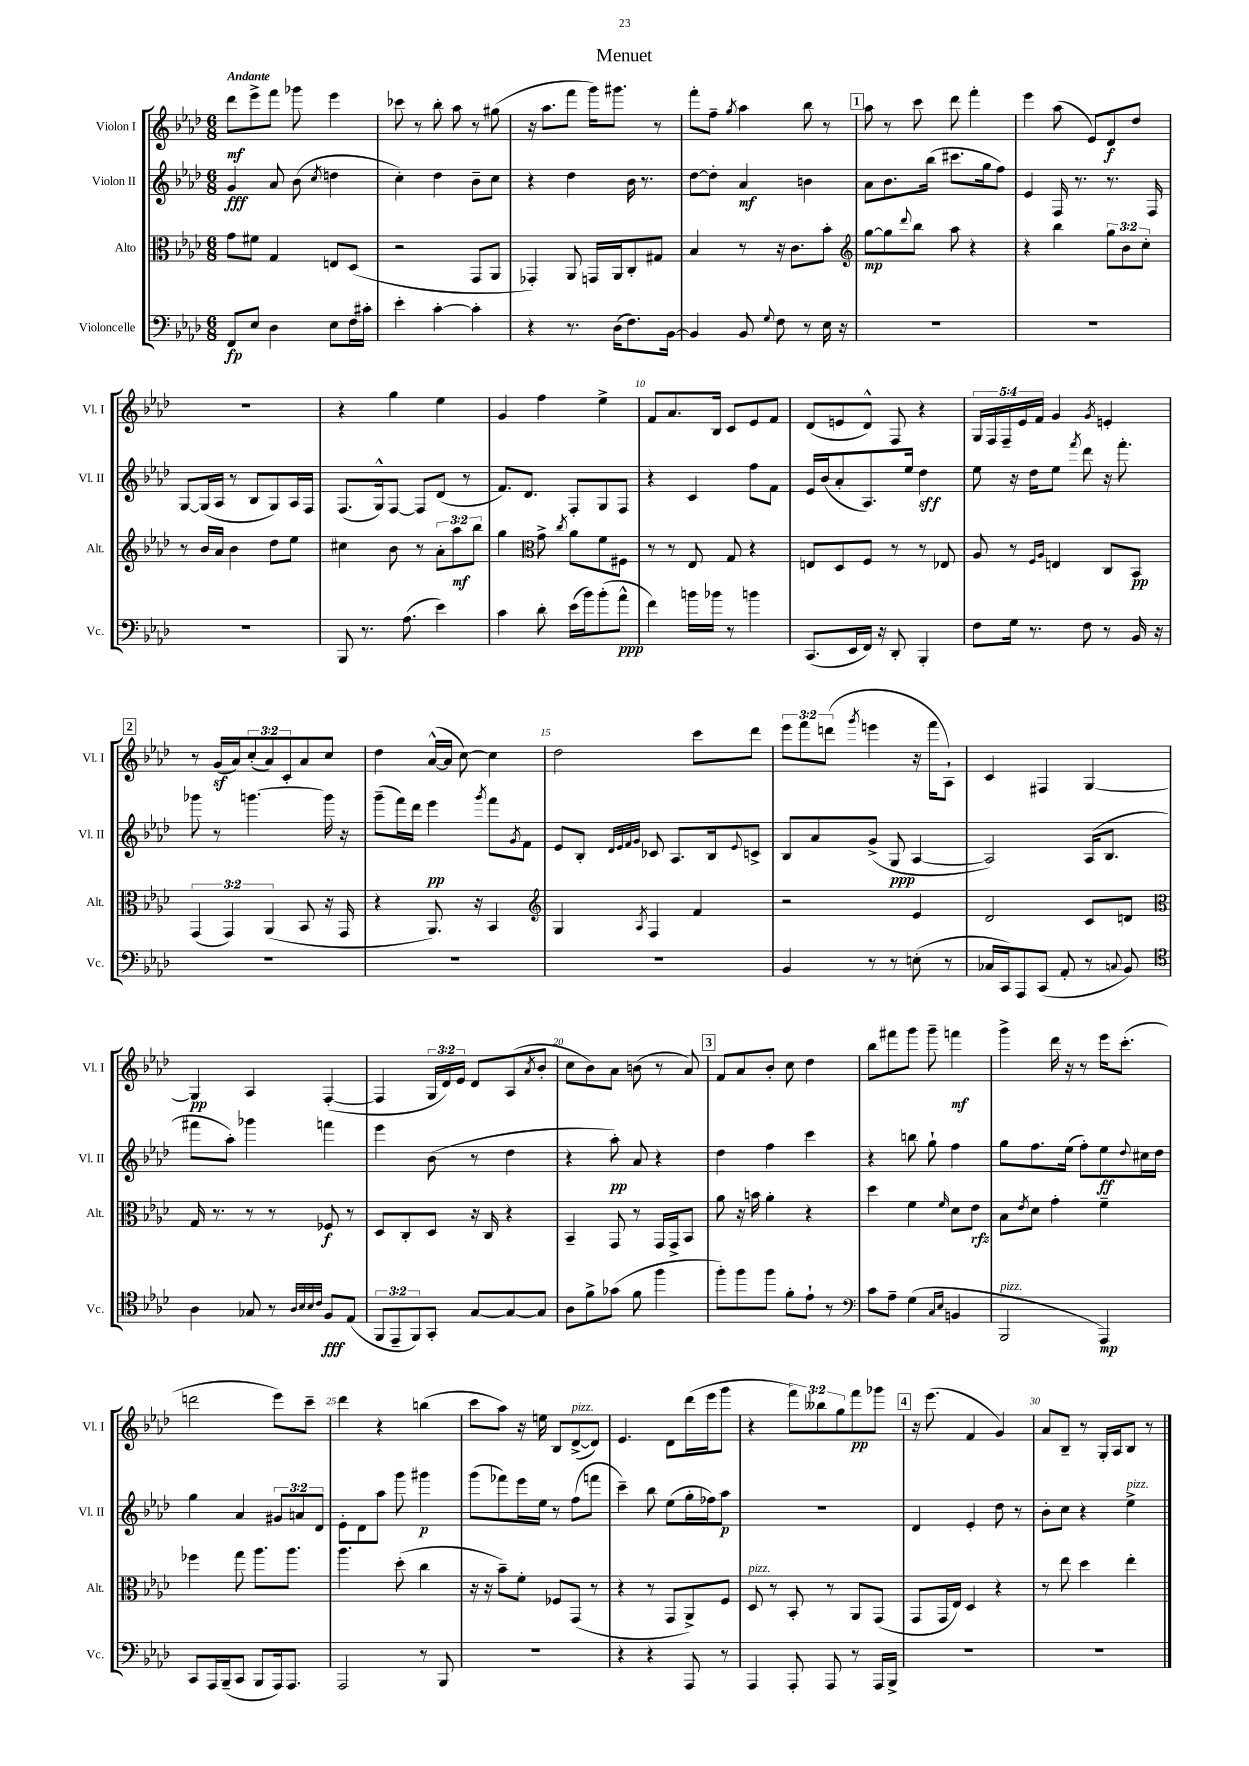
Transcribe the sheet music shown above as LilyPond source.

\header { title = "Menuet" }
<<
\new StaffGroup <<
\new Staff = "s0" \with { instrumentName = "Violon I" shortInstrumentName = "Vl. I" } {
    \clef treble \key aes \major \numericTimeSignature \time 6/8 \override Staff.TupletNumber.text = #tuplet-number::calc-fraction-text \tempo "Andante"
    des'''8\mf ees'''8-> f'''8 ges'''8 ees'''4 |
    ces'''8 r8 bes''8-. aes''8 r8 gis''8( |
    r16 aes''8. f'''8 g'''16) gis'''8. r8 |
    f'''8-. f''8-- \acciaccatura { g''8 } aes''4 bes''8 r8 |
    \mark \markup { \box "1" } aes''8 r8 c'''8 des'''8 f'''4-. |
    ees'''4 aes''8( ees'8) des'8\f des''8 |
    R2. |
    r4 g''4 ees''4 |
    g'4 f''4 ees''4-> |
    f'8 aes'8. bes16 c'8 ees'8 f'8 |
    des'8( e'8 des'8-^) f8 r4 |
    \tuplet 5/4 { g16 f16 f16-- ees'16 f'16 } g'4 \acciaccatura { g'8 } e'4-. |
    \mark \markup { \box "2" } r8 g'16\sf( aes'16) \tuplet 3/2 { c''8-.( aes'8) c'8-. } aes'8 c''8 |
    des''4 aes'16~-^( aes'16 c''8~) c''4 |
    des''2 c'''8 des'''8 |
    \tuplet 3/2 { ees'''8 f'''8 d'''8( } \acciaccatura { g'''8 } e'''4 r16 f'''16 aes8-!) |
    c'4 fis4 g4~ |
    g4\pp aes4 f4~-.( |
    f4 \tuplet 3/2 { g16 des'16) ees'16 } des'8 aes8( \acciaccatura { aes'8 } bes'8-. |
    c''8 bes'8) aes'8 b'8( r8 aes'8) |
    \mark \markup { \box "3" } f'8 aes'8 bes'8-. c''8 des''4 |
    bes''8 fis'''8 g'''8 g'''8-- f'''4\mf |
    g'''4-> des'''16 r16 r8 ees'''16 c'''8.-.( |
    d'''2 ees'''8) c'''8-- |
    des'''4 r4 b''4( |
    c'''8 aes''8) r16 e''16 bes8 des'8~->^\markup { \italic "pizz." }( des'8) |
    ees'4. des'8 des'''16( ees'''16 g'''8 |
    r4 \tuplet 3/2 { f'''8) beses''8 g''8 } f'''8\pp ges'''8 |
    \mark \markup { \box "4" } r16 ees'''8.( f'4 g'4) |
    aes'8 bes8-- r8 g16-. aes16 bes8 r8 \bar "|." |
}
\new Staff = "s1" \with { instrumentName = "Violon II" shortInstrumentName = "Vl. II" } {
    \clef treble \key aes \major \numericTimeSignature \time 6/8 \override Staff.TupletNumber.text = #tuplet-number::calc-fraction-text
    g'4\fff aes'8 bes'8( \acciaccatura { c''8 } d''4 |
    c''4-.) des''4 bes'8-- c''8 |
    r4 des''4 bes'16 r8. |
    des''8~ des''8-. aes'4\mf b'4 |
    \mark \markup { \box "1" } aes'8 bes'8. bes''16( cis'''8. g''16 f''8) |
    ees'4 f16 r8. r8. f16 |
    g8~ g16( aes16 r8 bes8 g8) aes16 f16 |
    f8.( g16-^) f8~ f8 des'8( r8 |
    f'8.) des'8. f8-. g8 f8 |
    r4 c'4 f''8 f'8 |
    ees'16 bes'16( aes'8-. aes8.) ees''16 des''4\sff |
    ees''8 r16 des''16 ees''8 \acciaccatura { f'''8 } des'''8 r16 f'''8.-. |
    \mark \markup { \box "2" } ges'''8 r8 g'''4.~ g'''16 r16 |
    g'''8--( f'''16) des'''16 ees'''4\pp \acciaccatura { g'''8 } f'''8 \acciaccatura { g'8 } f'8 |
    ees'8 bes8-. \grace { des'32 ees'32 f'32 g'32 } ces'8 aes8. bes16 \appoggiatura { ees'8 } c'8-> |
    bes8 aes'8 g'8->( g8\ppp aes4~ |
    aes2) aes16( bes8. |
    fis'''8 aes''8-.) ges'''4 f'''4 |
    ees'''4 bes'8( r8 des''4 |
    r4 aes''8-.\pp) aes'8 r4 |
    \mark \markup { \box "3" } des''4 f''4 c'''4 |
    r4 b''8 g''8-! f''4 |
    g''8 f''8. ees''16( f''8-.) ees''8\ff \appoggiatura { des''8 } cis''16 des''16 |
    g''4 aes'4 \tuplet 3/2 { gis'8 a'8 des'8 } |
    ees'8-. des'8 aes''8 g'''8 gis'''4\p |
    g'''8( fes'''8) ees'''16 ees''16 r8 f''8( f'''8 |
    c'''4--) bes''8 ees''8( g''16-. fes''16) aes''8\p |
    R2. |
    \mark \markup { \box "4" } des'4 ees'4-. des''8 r8 |
    bes'8-. c''8 r4 ees''4->^\markup { \italic "pizz." } \bar "|." |
}
\new Staff = "s2" \with { instrumentName = "Alto" shortInstrumentName = "Alt." } {
    \clef alto \key aes \major \numericTimeSignature \time 6/8 \override Staff.TupletNumber.text = #tuplet-number::calc-fraction-text
    g'8 fis'8 g4 e8 des8( |
    r2 g,8 aes,8 |
    ges,4-.) aes,8 g,16 aes,16 c8-. gis8 |
    bes4 r8 r16 c'8. bes'8-. |
    \mark \markup { \box "1" } \clef treble g''8~\mp g''8 \appoggiatura { des'''8 } bes''8 aes''8 r4 |
    r4 bes''4 \tuplet 3/2 { g''8 bes'8 c''8-. } |
    r8 bes'16 aes'16 bes'4 des''8 ees''8 |
    cis''4 bes'8 r8 \tuplet 3/2 { aes'8-. aes''8\mf bes''8 } |
    g''4 \clef alto g'8-> \acciaccatura { c''8 } aes'8 f'8 fis8 |
    r8 r8 ees8 g8 r4 |
    e8 des8 f8 r8 r8 ees8 |
    aes8 r8 \grace { f16 aes16 } e4 c8 bes,8\pp |
    \mark \markup { \box "2" } \tuplet 3/2 { g,4( g,4) aes,4( } bes,8 r16 g,16 |
    r4 aes,8.) r16 bes,4 |
    \clef treble g4 \acciaccatura { aes8 } f4 f'4 |
    r2 ees'4 |
    des'2 c'8 d'8 |
    \clef alto g16 r8. r8 r8 fes8\f r8 |
    des8 c8-. des8 r16 c16 r4 |
    bes,4-- g,8 r8 g,16 g,16-> bes,8 |
    \mark \markup { \box "3" } aes'8 r16 b'16 aes'4-. r4 |
    des''4 f'4 \grace { f'16 } des'8 ees'8\rfz |
    bes8 \acciaccatura { ees'8 } des'8 g'4-. f'4-- |
    fes''4 g''8 aes''8. aes''8. |
    aes''4. des''8-.( c''4 |
    r16 r16 bes'8--) f'8-. fes8 g,8( r8 |
    r4 r8 g,8 aes,8->) f8 |
    des8^\markup { \italic "pizz." } r8 bes,8-. r8 aes,8 g,8( |
    \mark \markup { \box "4" } g,8 g,16 ees16) des4 r4 |
    r8 ees''8 des''4 ees''4-. \bar "|." |
}
\new Staff = "s3" \with { instrumentName = "Violoncelle" shortInstrumentName = "Vc." } {
    \clef bass \key aes \major \numericTimeSignature \time 6/8 \override Staff.TupletNumber.text = #tuplet-number::calc-fraction-text
    f,8\fp ees8 des4 ees8 f16 cis'16-. |
    ees'4-. c'4~-. c'4-. |
    r4 r8. des16( f8.) bes,16~ |
    bes,4 bes,8 \appoggiatura { g8 } f8 r8 ees16 r16 |
    \mark \markup { \box "1" } R2. |
    R2. |
    R2. |
    bes,,8 r8. aes8.( ees'4) |
    c'4 des'8-. ees'16( bes'16) bes'8-.( aes'8-^\ppp |
    f'4) b'16 bes'16 r8 b'4 |
    c,8.( ees,16 f,16) r16 des,8-. bes,,4-. |
    f8 g16 r8. f8 r8 bes,16 r16 |
    \mark \markup { \box "2" } R2. |
    R2. |
    R2. |
    bes,4 r8 r8 e8-.( r8 |
    ces16 c,16) aes,,8 c,8( aes,8-. r8 \appoggiatura { c8 } bes,8) |
    \clef tenor aes4 ges8 r8 \grace { aes32 bes32 bes32 c'32 } f8\fff ees8( |
    \tuplet 3/2 { f,8 ees,8-- f,8) } g,8-. g8~ g8~ g8 |
    aes8 f'8-> ges'8( f'8 f''4 |
    \mark \markup { \box "3" } f''8-.) f''8 f''8 f'8-. ees'8-! r8 |
    \clef bass c'8 aes8-- g4( \grace { c16 ees16 } b,4 |
    bes,,2^\markup { \italic "pizz." } aes,,4\mp) |
    c,8 aes,,16 bes,,16--( c,8 bes,,8 aes,,16) aes,,8. |
    aes,,2 r8 bes,,8 |
    R2. |
    r4 r4 aes,,8 r8 |
    aes,,4 aes,,8-. aes,,8 r8 aes,,16 bes,,16-> |
    \mark \markup { \box "4" } R2. |
    R2. \bar "|." |
}
>>
>>
\layout { \context { \Score \override BarNumber.break-visibility = ##(#f #t #t) barNumberVisibility = #(every-nth-bar-number-visible 5) } }
